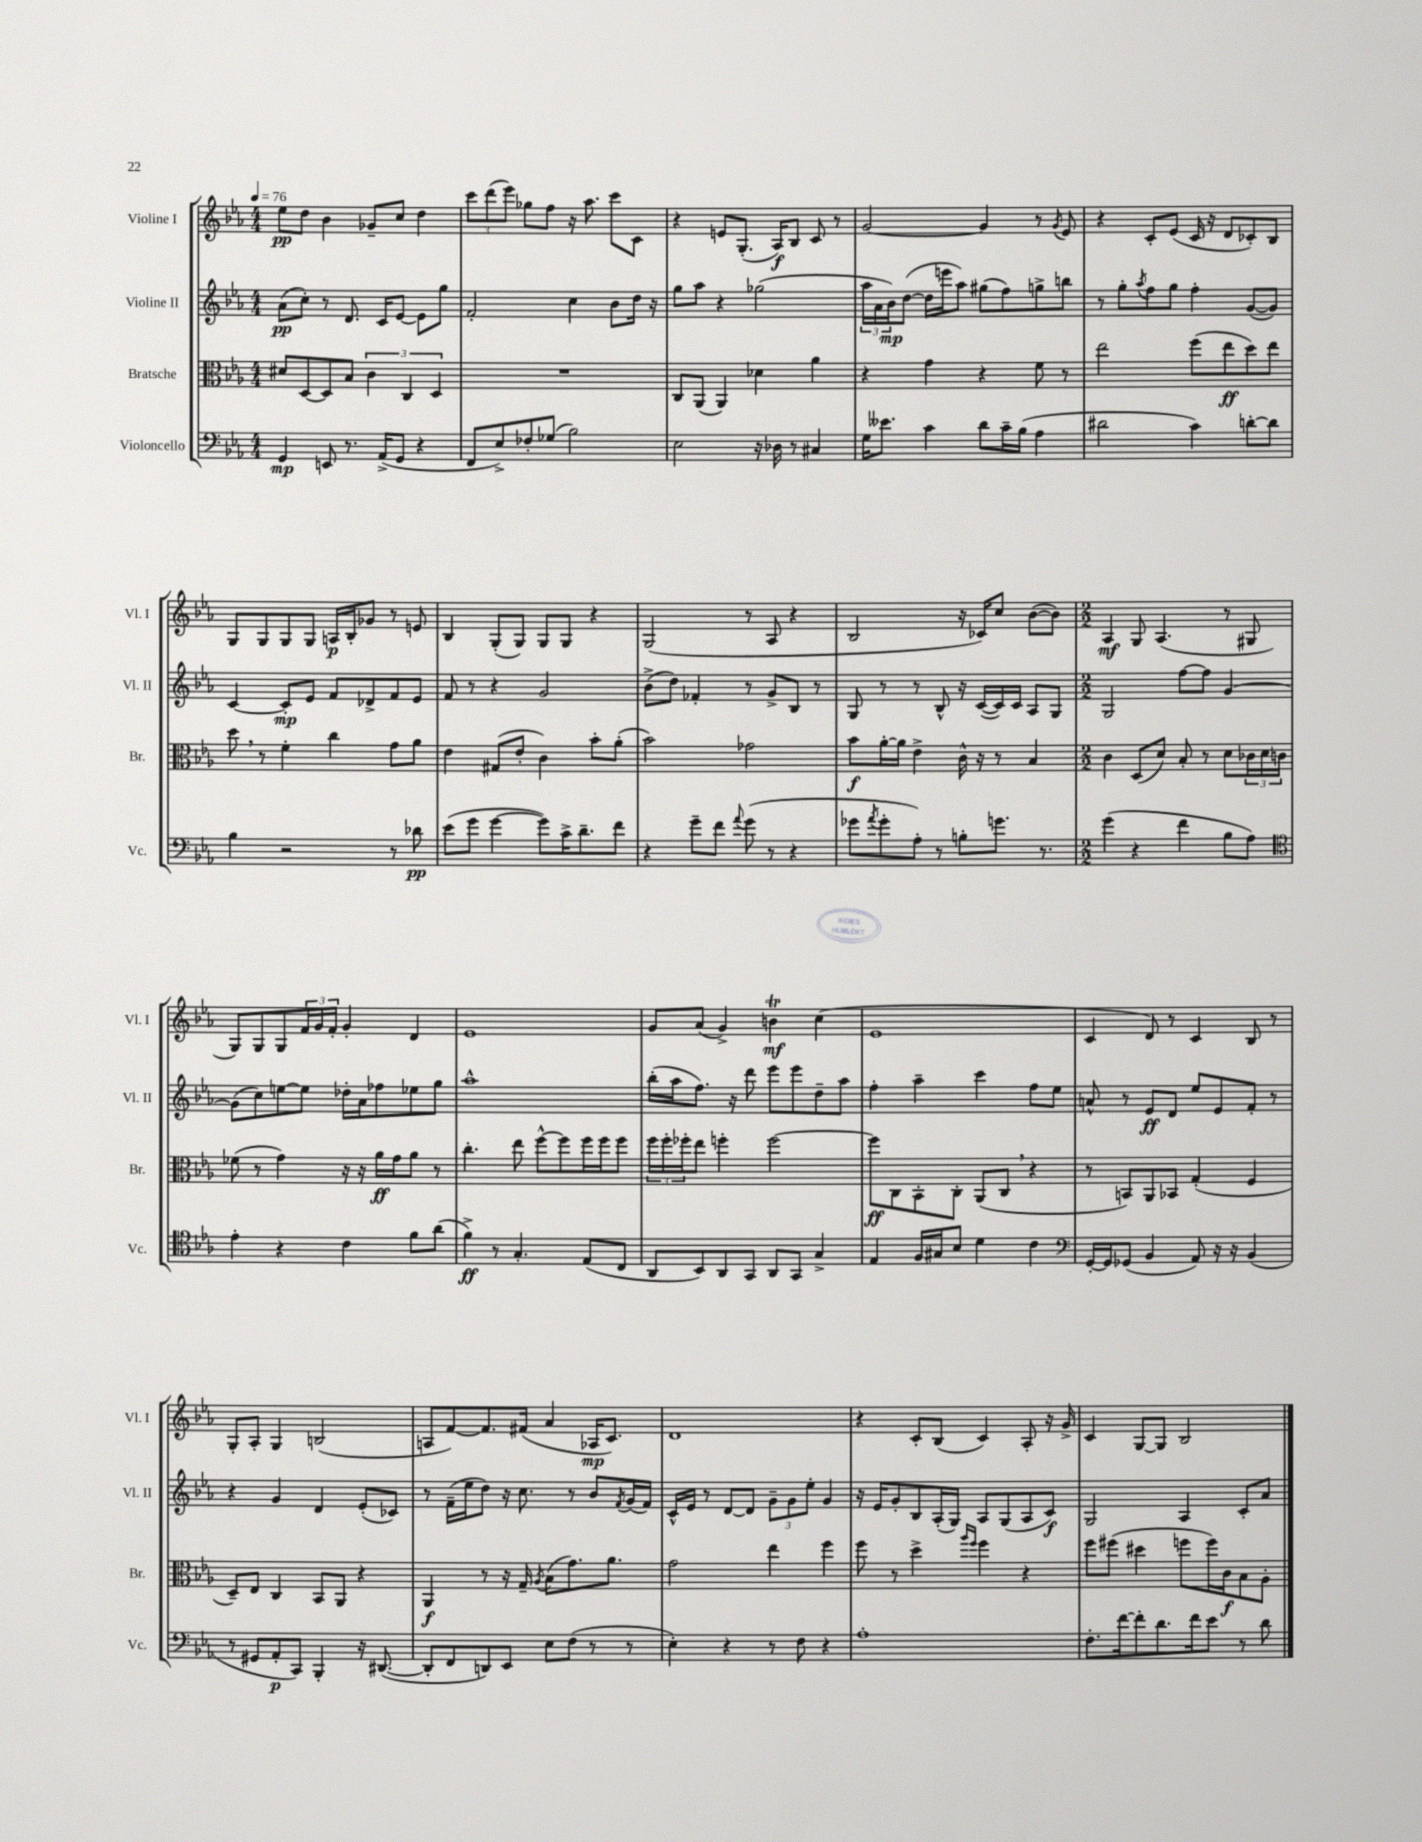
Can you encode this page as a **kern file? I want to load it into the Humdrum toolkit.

**kern	**kern	**kern	**kern
*staff4	*staff3	*staff2	*staff1
*clefF4	*clefC3	*clefG2	*clefG2
*k[b-e-a-]	*k[b-e-a-]	*k[b-e-a-]	*k[b-e-a-]
*M4/4	*M4/4	*M4/4	*M4/4
*MM76	*MM76	*MM76	*MM76
4GG/	8d#/L	(8a-\L	8ee-\L
.	[8D/	8cc'\J)	8dd\J
8EE/	8D/]	8r	4b-\
8.r	8B-/J	8.d/	.
.	6c\	.	8g-~/L
(16AA-^/LK	.	16c/LK	.
8GG/J	.	[8e-/J	8cc/J
.	6C/	.	.
4r	.	8e-\]L	4dd\
.	6D/	.	.
.	.	8gg\J	.
=	=	=	=
8FF/L	1r	2f'/	12ccc\L
.	.	.	(12ddd\
8E-^/)	.	.	.
.	.	.	12eee-\J)
8F-'/	.	.	8gg-\L
(8G-/J	.	.	8ff\J
2B-\)	.	4cc\	16r
.	.	.	8.aa-\
.	.	8b-\L	8ccc\L
.	.	16dd\Jk	8c\J
.	.	16r	.
=	=	=	=
2E-\	8C/L	8gg\L	4r
.	(8AA-/J	8aa-\J	.
.	4AA-/)	4r	8e/L
.	.	.	(8.G'/J
16r	4d-\	(2gg-\	.
16D-\	.	.	16A-/LK)
8r	.	.	8B-/J
4C#/	4a-\	.	8c/
.	.	.	8r
=	=	=	=
16G\LK	4r	24aa-\LL	[2g/
.	.	24a-\	.
8.e--\J	.	.	.
.	.	24b-\J)	.
.	.	([8dd\J	.
4c\	4g\	16dd\]LL	.
.	.	16eee\J	.
.	.	8aa-\J)	.
8d\L	4r	(8gg#\L	4g/]
16c~\L	.	8ff\)	.
(16B-\JJ	.	.	.
4A-\	8f\	8gg^\	8r
.	.	.	8qg/
.	8r	8bb\J	8e-/
=	=	=	=
2d#\	2ee-\	8r	4r
.	.	8gg'\L	.
.	.	8qaa-/	.
.	.	8ff\	8c'/L
.	.	8gg\J	(8e-/J
4c\)	(8ff\L	4ff'\	16c/
.	.	.	16r
.	8ee-\	.	8d/L
[8d'\L	8dd\)	([8g/L	8c-'/)
8d\]J	8ee-\J	8g/]J)	8B-/J
=	=	=	=
4B-\	8dd\	[4c/	8G/L
.	8r	.	8G/
2r	4f'\	8c'/]L	8G/
.	.	8e-/J	8G/J
.	4cc\	8f/L	16A/LL
.	.	.	16B-'/J
.	.	8d-^/	8g-/J
8r	8g\L	8f/	8r
8d-\	8a-\J	8e-/J	8e/
=	=	=	=
(8e-\L	4e-\	8f/	4B-/
8g\J	.	8r	.
[4g\	(8G#/L	4r	(8G'/L
.	8e-'/J	.	8G/J)
8g\]L)	4c\)	2g/	8G/L
16c^\K	.	.	8G/J
8.d~\	.	.	.
.	8b-'\L	.	4r
8f\J	(8a-'\J	.	.
=	=	=	=
4r	2b-\)	(8b-^\L	(2G/
.	.	8dd\J)	.
8g~\L	.	4f-'/	.
8f\J	.	.	.
8qqa-/	.	.	.
(8g\	2g-\	8r	8r
8r	.	8g^/L	8A-/
4r	.	8B-/J	4r
.	.	8r	.
=	=	=	=
8g-\L	8b-\L	8G/	2B-/
8qa-/	.	.	.
8g-'\	[16a-'\L	8r	.
.	16a-\]JJ	.	.
8A-'\J)	4e-^\	8r	.
8r	.	8B-^^/	.
8B'\L	16c^^\	16r	16r
.	16r	([16c/LL	16c-/LK)
8.g\J	8r	16c/])	8cc/J
.	.	16c/JJ	.
.	4B-/	8A-/L	([8b-\L
8.r	.	.	.
.	.	8G/J	8b-\]J)
=	=	=	=
*M2/2	*M2/2	*M2/2	*M2/2
(4g\	4c\	2G/	4A-/
4r	(8D/L	.	8G/
.	8d/J)	.	(4.A-/
4f\	8B-'/	[8ff\L	.
.	8r	8ff\]J	.
8B-\L	8d\L	[4g/	8r
8A-\J)	24c-\L	.	8G#/
.	24d\	.	.
.	24c\JJ	.	.
=	=	=	=
*clefC4	*	*	*
4e-'\	(8f-\	(8g\]L	8G/L)
.	8r	8cc\)	8G/
4r	4g\)	[8ee\	8G/
.	.	8ee\]J	24f/L
.	.	.	24g/
.	.	.	24f'/JJ
4c\	16r	16dd-'\LL	4g'/
.	16r	16a-\J	.
.	16a-\LL	8ff-\	.
.	16g\J	.	.
8f\L	8a-\J	8ee-\	4d/
(8a-\J	8r	8gg\J	.
=	=	=	=
4f^\)	4.cc'\	1aa-^^	1e-
8r	.	.	.
4.G'/	8ee-\	.	.
.	[8ff^^\L	.	.
.	8ff\]	.	.
(8E-/L	16ff\L	.	.
.	16ff\J	.	.
8C/J	8ff\J	.	.
=	=	=	=
8AA-/L	24ff\LL	(16bb-'\LL	8g/L
.	24ff'\	.	.
.	.	16aa-\J	.
.	24ff-'\J	.	.
8BB-/)	8ee-\J	8.ff\J)	(8a-/J
8AA-/	4ff'\	.	4g^/)
.	.	16r	.
8GG/J	.	8ddd\	.
8AA-/L	[2ff\	8eee-\L	4b\
8GG/J	.	8eee-\	.
4G^/	.	8dd~\	(4cc\
.	.	8aa-\J	.
=	=	=	=
4E-/	8ff\]L	4ff'\	1e-
.	8C\	.	.
16F/LL	8BB-'\	4aa-~\	.
16G#/J	.	.	.
8B-/J	8C'\J	.	.
4d\	(8AA-/L	4ccc\	.
.	8C/J	.	.
4c\	4r	8ff\L	.
.	.	8ee-\J	.
=	=	=	=
*clefF4	*	*	*
[16GG'/LL	8r	8a^^/	4c/
16GG/]J	.	.	.
(8GG-/J	8BB/L)	8r	.
4BB-/	8AA-/	8e-/L	8d/)
.	8BB-/J	8d/J	8r
8AA-/)	(4G'/	8ee-/L	4c/
16r	.	8e-/	.
16r	.	.	.
(4BB-/	4F/	8f'/J	8B-/
.	.	8r	8r
=	=	=	=
8r	8D~/L)	4r	8G'/L
8GG#/L	8E-/J	.	8A-'/J
8AA-'/	4C/	4g/	4G/
8CC/J)	.	.	.
4BBB-'/	8BB-/L	4d/	(2B/
.	8AA-/J	.	.
16r	4r	(8e-'/L	.
([8.DD#/	.	.	.
.	.	8c-/J)	.
=	=	=	=
8DD#'/]L	4AA-/	8r	8A/L
8FF/	.	(16f~\LL	[8f/)
.	.	16ee-\J	.
8DD/)	8r	8dd\J)	8.f/]
8EE-/J	16r	16r	.
.	16G~/	8.cc\	(16f#/Jk
.	8qA-/	.	.
8E-\L	(8B-\L	.	4a-/
(8F\J	8.g\)	8r	.
8r	.	8b-/L	16A-/LK
.	8.a-\J	.	8.c/J)
.	.	8qf/	.
8r	.	(16g/L	.
.	.	16f/JJ)	.
=	=	=	=
4E-'\)	2g\	16c^^/LL	1d
.	.	16e-/JJ	.
.	.	8r	.
4r	.	[8d/L	.
.	.	8d/]J	.
8r	4ee-\	12g~\L	.
.	.	12g\	.
8F\	.	.	.
.	.	12ee-'\J	.
4r	4ff\	4g/	.
=	=	=	=
1A-'	8ff\	16r	4r
.	.	16e-/LK	.
.	8r	8g'/	.
.	4dd^\	8B-/	8c'/L
.	.	(16A-'/L	(8B-/J
.	.	16G/JJ)	.
.	16qqaa-/LL	.	.
.	16qqff/JJ	.	.
.	4ff\	8A-/L	4c/)
.	.	(8G/	.
.	4r	8A-/	8A-'/
.	.	8c/J)	16r
.	.	.	16g^/
=	=	=	=
8.F'\L	8ff\L	2G/	4c/
.	(8ff#\J	.	.
[16f\k	.	.	.
8f'\]	4dd#\	.	[8G/L
8.d\	.	.	8G/]J
.	8ff\L	4A-/	2B-/
16f\k	.	.	.
8e-\J	16ff\L)	.	.
.	16c\J	.	.
8r	8B-\	8c'/L	.
8d\	8A-'\J	8a-/J	.
==	==	==	==
*-	*-	*-	*-
